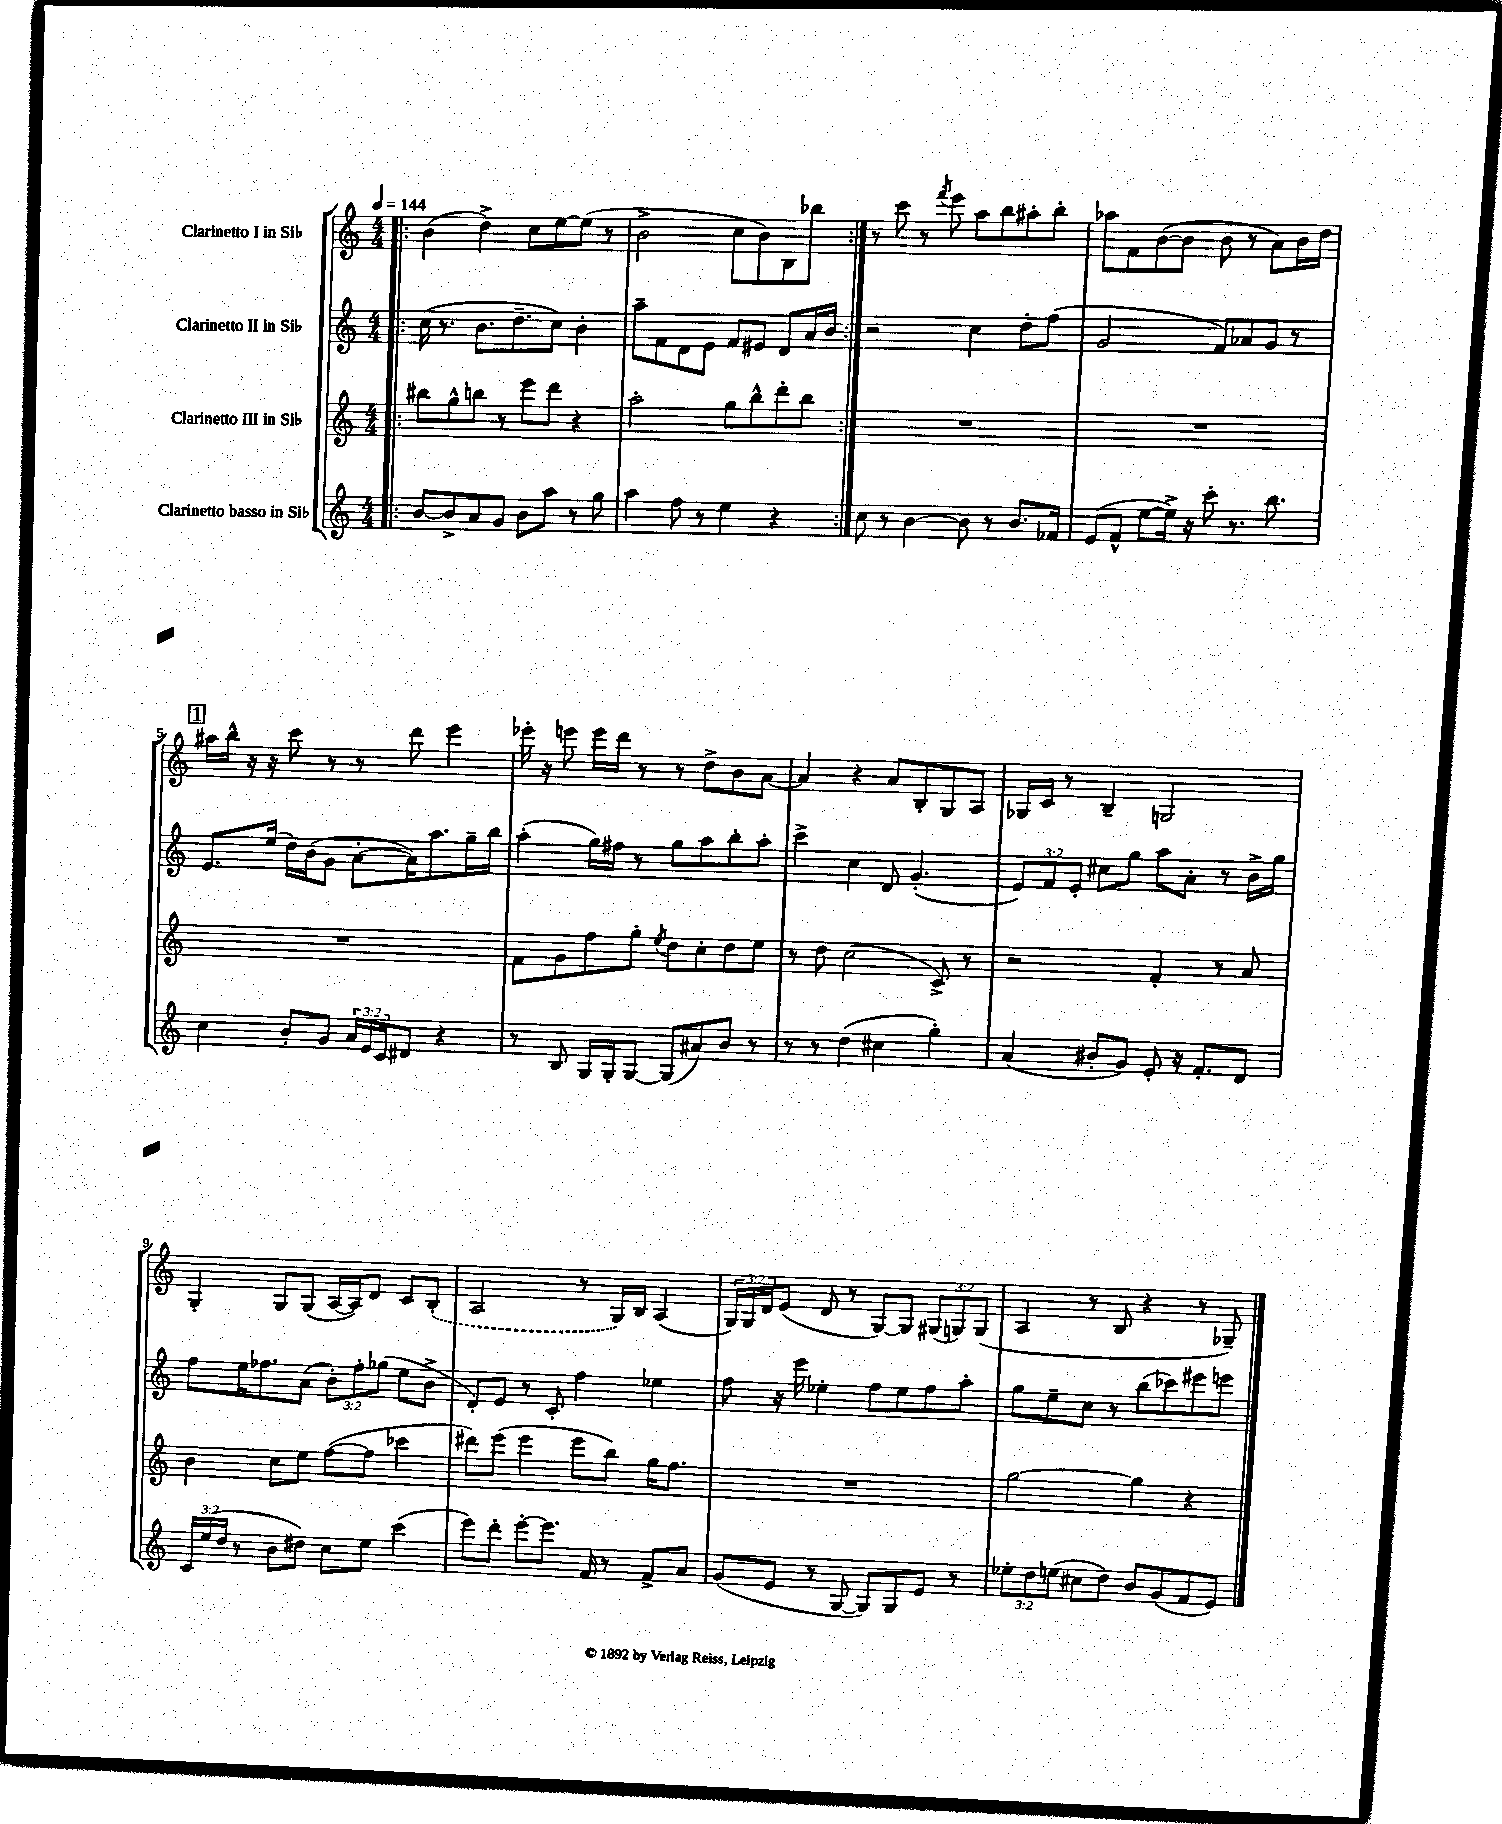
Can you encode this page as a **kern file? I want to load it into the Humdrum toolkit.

**kern	**kern	**kern	**kern
*part4	*part3	*part2	*part1
*staff4	*staff3	*staff2	*staff1
*I"Clarinetto basso in Si♭	*I"Clarinetto III in Si♭	*I"Clarinetto II in Si♭	*I"Clarinetto I in Si♭
*clefG2	*clefG2	*clefG2	*clefG2
*k[]	*k[]	*k[]	*k[]
*M4/4	*M4/4	*M4/4	*M4/4
*MM144	*MM144	*MM144	*MM144
=1!|:	=1!|:	=1!|:	=1!|:
[8b/L	8bb#X\L	(16cc\	(4b\
.	.	8.r	.
8b^/]	8gg^^\	.	.
8a/	8bbn\J	8.b\L	4dd^\)
8g/J	8r	.	.
.	.	8.dd~\	.
8b\L	8eee\L	.	8cc\L
8aa\J	8ddd\J	8cc\J)	[8ee\
8r	4r	4b'\	(8ee\J]
8gg\	.	.	8r
=2	=2	=2	=2
4aa\	2aa'\	8aa~\L	2b^\
.	.	8f\	.
8ff\	.	8d\	.
8r	.	8e\J	.
4ee\	8gg\L	8f/L	8cc\L
.	8bb^^\	8e#X/J	8b\)
4r	8ddd'\	8d/L	8B\
.	8bb\J	16a/L	8bb-X\J
.	.	16b/JJ	.
=3:|!	=3:|!	=3:|!	=3:|!
8cc\	1r	2r	8r
8r	.	.	8ccc\
[4b\	.	.	8r
.	.	.	8qfff/
.	.	.	8eee\
8b\]	.	4cc\	8aa\L
8r	.	.	8bb\
8.b/L	.	8dd'\L	8aa#X'\
.	.	(8ff\J	8bb'\J
16f-X/Jk	.	.	.
=4	=4	=4	=4
(8e/L	1r	2g/	8aa-X\L
8f^^/J	.	.	8f\
[8ee\L	.	.	([8b\
16ee^\Jk])	.	.	8b\J]
16r	.	.	.
8ccc'\	.	8f/L)	8b\
8.r	.	8a-X/	8r
.	.	8g/J	8a\L)
8.bb\	.	.	.
.	.	8r	16b\L
.	.	.	16dd\JJ
!!LO:LB:g=z
!!LO:REH:place=s1:t=1
=5	=5	=5	=5
4cc\	1r	8.e/L	16aa#X\LL
.	.	.	16bb^^\JJ
.	.	.	16r
.	.	(16ee/Jk	16r
8b'/L	.	16dd\LL)	8ccc\
.	.	(16b\J	.
8g/J	.	8g\J	8r
24a/LL	.	[8a'\L	8r
24e/	.	.	.
24c/J	.	.	.
8d#X/J	.	16a\K])	8ddd\
.	.	8.aa\	.
4r	.	.	4eee\
.	.	16gg~\L	.
.	.	16bb\JJ	.
=6	=6	=6	=6
8r	8f\L	(4aa'\	16eee-X'\
.	.	.	16r
8B/	8g\	.	8eeen\
16G/LL	8ff\	16gg\LL)	16eee\LL
16G'/J	.	16ff#X\JJ	16ddd\JJ
[8G/J	8gg'\J	8r	8r
.	8qee/	.	.
(8G/L]	8dd\L	8gg\L	8r
8a#X/)	8cc'\	8aa\	8dd^\L
8b/J	8dd\	8bb'\	8b\
8r	8ee\J	8aa'\J	[8a\J
=7	=7	=7	=7
8r	8r	4ccc^\	4a/]
8r	8dd\	.	.
(4dd\	(2cc\	4cc\	4r
4cc#X\	.	8d/	8a/L
.	.	(4.g'/	8B'/
4gg'\)	8c^/)	.	8G/
.	8r	.	8A/J
=8	=8	=8	=8
(4a/	2r	12e/L)	16G-X/LL
.	.	.	16c/JJ
.	.	12f/	.
.	.	.	8r
.	.	12e'/J	.
8b#X'/L	.	8cc#X\L	4B~/
8g/J)	.	8gg\J	.
8e'/	4f'/	8aa\L	2Gn/
16r	.	8a'\J	.
8.f'/L	.	.	.
.	8r	8r	.
8d/J	8a/	16b^\LL	.
.	.	16gg\JJ	.
!!LO:LB:g=z
=9	=9	=9	=9
24c/LL	4b\	8ff\L	4G'/
(24ee/	.	.	.
24dd/JJ	.	.	.
8r	.	16ee\K	.
.	.	8.ff-X\	.
8b\L	8cc\L	.	8G/L
8dd#X\J)	8ee\J	(8a\J	(8G/J
8cc\L	([8ff\L	12b'\L)	[16A/LL
.	.	.	16A/J])
.	.	12ff-'\	.
8ee\J	8ff\J]	.	8d/J
.	.	(12gg-X\J	.
(4ccc\	4ccc-X\	8ee\L	8c/L
.	.	8b^\J	(8B'/J
=10	=10	=10	=10
8eee\L)	8ddd#X\L)	8d'/L)	2A/
8ddd'\J	(8eee\J	8e/J	.
[8eee'\L	4eee\	8r	.
8.eee\J]	.	8c'/	.
.	8eee\L	4ff\	8r
16f/	.	.	.
8r	8bb\J)	.	16G/LL)
.	.	.	16B/JJ
8f^/L	16gg\KL	4ee-X\	(4A/
.	8.ff\J	.	.
8a/J	.	.	.
=11	=11	=11	=11
(8g/L	1r	8ff\	24G/LL)
.	.	.	24G/
.	.	.	24d/J
8e/J	.	16r	(8e/J
.	.	16eee\	.
8r	.	4ee-X'\	8d/
[8G/	.	.	8r
8G/L])	.	8ff\L	[8G/L)
8G/	.	8ee-\	8G/J]
8e/J	.	8ff\	(12G#X/L
.	.	.	12Gn/)
8r	.	8aa'\J	.
.	.	.	(12G/J
=12	=12	=12	=12
12ee-X'\L	[2gg\	8gg\L	4A/
12dd\	.	.	.
.	.	8ee~\	.
(12een\J	.	.	.
8cc#X\L	.	8cc\J	8r
8dd\J)	.	8r	8B/
8b/L	4gg\]	(8bb\L	4r
(8g/	.	8ccc-X\)	.
8f/	4r	8eee#X\	8r
8e/J)	.	8eeen\J	8G-X~/)
==	==	==	==
*-	*-	*-	*-
